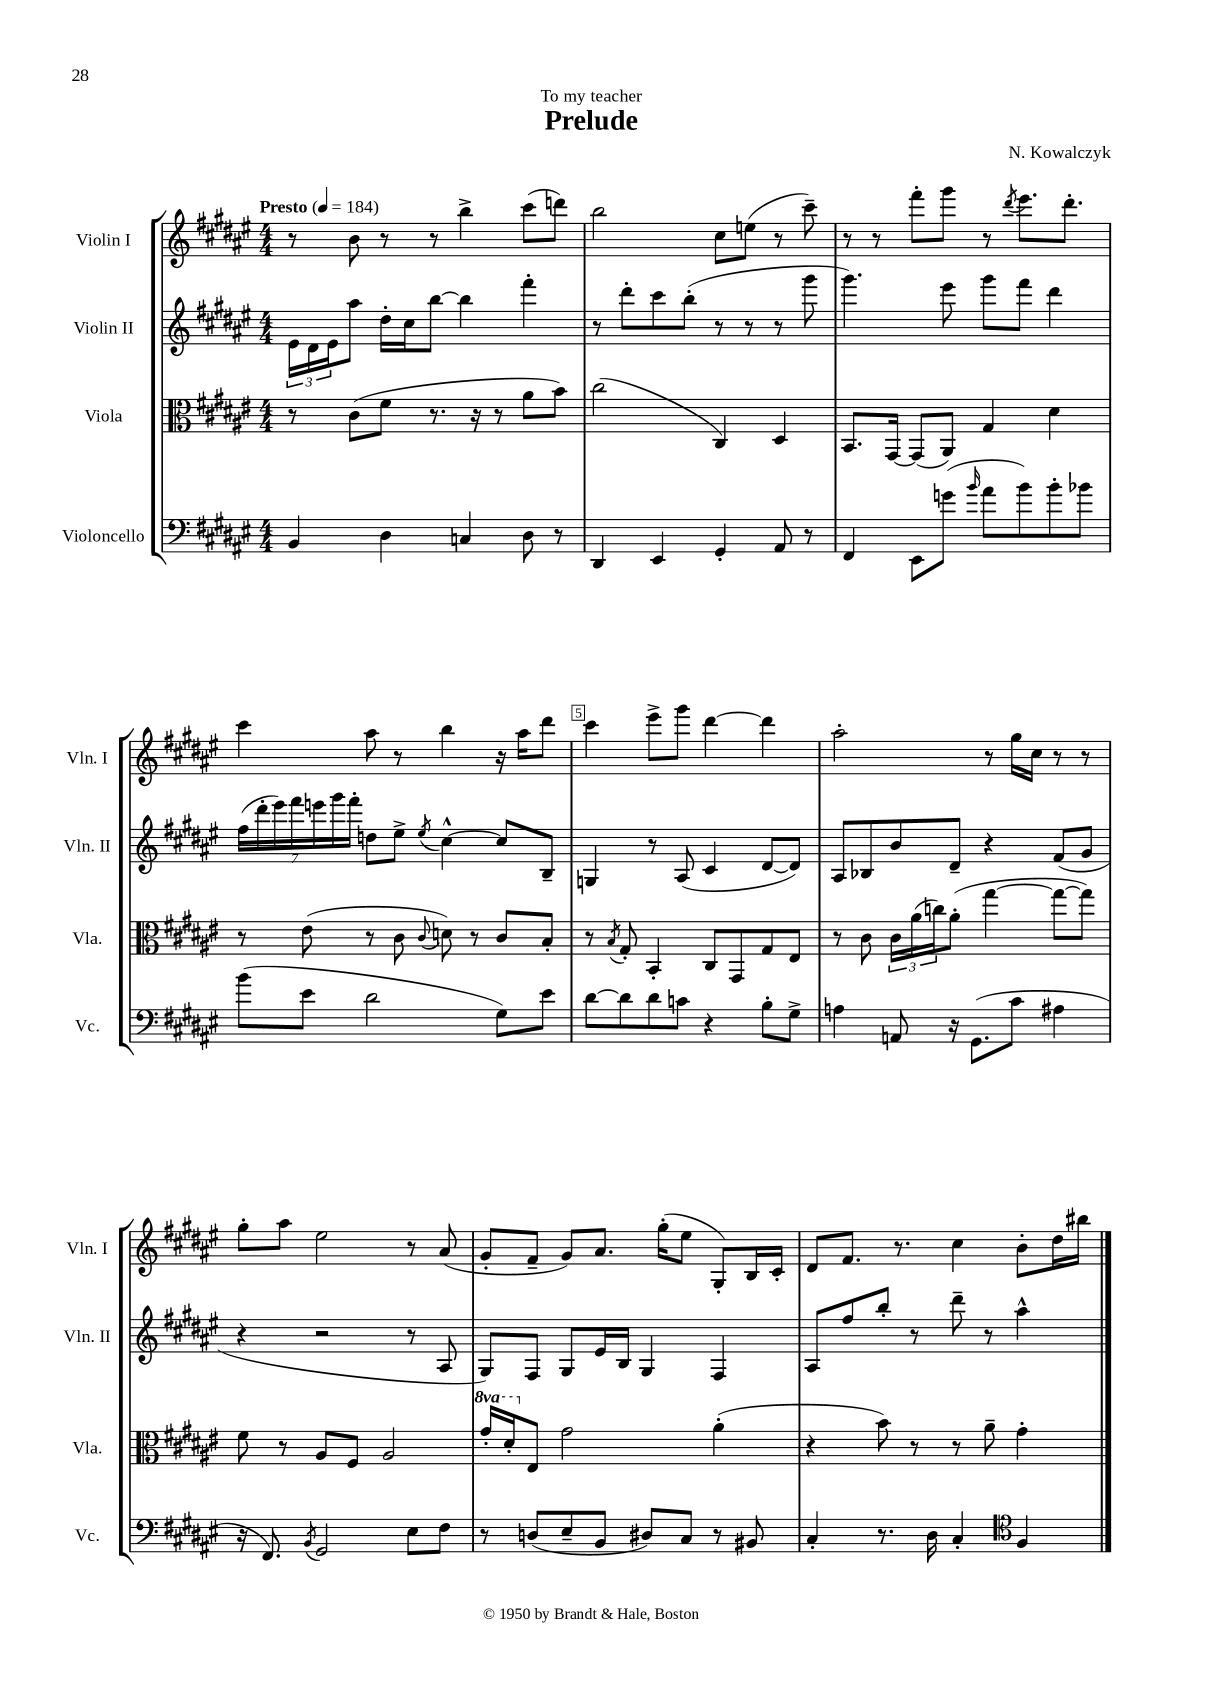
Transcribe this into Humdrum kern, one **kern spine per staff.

**kern	**kern	**kern	**kern
*staff4	*staff3	*staff2	*staff1
*clefF4	*clefC3	*clefG2	*clefG2
*k[f#c#g#d#a#e#]	*k[f#c#g#d#a#e#]	*k[f#c#g#d#a#e#]	*k[f#c#g#d#a#e#]
*M4/4	*M4/4	*M4/4	*M4/4
*MM184	*MM184	*MM184	*MM184
4BB	8r	24e#	8r
.	.	24d#	.
.	.	24e#	.
.	(8c#	8aa#	8b
4D#	8f#	16dd#'	8r
.	.	16cc#	.
.	8.r	[8bb	8r
4C	.	4bb]	4bb^
.	16r	.	.
.	8r	.	.
8D#	8a#	4fff#'	(8ccc#
8r	8b)	.	8ddd)
=	=	=	=
4DD#	(2cc#	8r	2bb
.	.	8ddd#'	.
4EE#	.	8ccc#	.
.	.	(8bb'	.
4GG#'	4C#)	8r	8cc#
.	.	8r	(8ee
8AA#	4D#	8r	8r
8r	.	8ggg#	8ccc#~)
=	=	=	=
4FF#	8.BB	4.ggg#)	8r
.	.	.	8r
.	[16GG#	.	.
8EE#	(8GG#]	.	8fff#'
(8g	8AA#)	8eee#	8ggg#
16qqb	.	.	.
8a#	4G#	8ggg#	8r
.	.	.	8qddd#
8b)	.	8fff#	8.eee#
8b'	4d#	4ddd#	.
.	.	.	8.ddd#'
8b-	.	.	.
=	=	=	=
(8b	8r	(28ff#	4ccc#
.	.	28ddd#'	.
.	.	28eee#)	.
.	.	28fff#	.
8e#	(8e#	.	.
.	.	28eee	.
.	.	28ggg#	.
.	.	28fff#'	.
2d#	8r	8dd	8aa#
.	8c#	8ee#^	8r
.	8qqc#	8qee#	.
.	8d)	[4cc#^^	4bb
.	8r	.	.
8G#)	8c#	8cc#]	16r
.	.	.	16aa#
8e#	8B'	8B~	8ddd#
=	=	=	=
[8d#	8r	4G	4ccc#
.	8qB	.	.
8d#]	8G#'	.	.
8d#	4BB'	8r	8eee#^
8c	.	(8A#	8ggg#
4r	8C#	4c#	[4ddd#
.	8GG#	.	.
8B'	8G#	[8d#	4ddd#]
8G#^	8E#	8d#])	.
=	=	=	=
4A	8r	8A#	2aa#'
.	8c#	8B-	.
8AA	24c#	8b	.
.	(24a#	.	.
.	24cc)	.	.
16r	(8a#'	8d#~	.
(8.GG#	.	.	.
.	[4gg#	4r	8r
8c#	.	.	16gg#
.	.	.	16cc#
4A#	8gg#_	(8f#	8r
.	8gg#])	8g#	8r
=	=	=	=
16r	8f#	4r	8gg#'
8.FF#)	.	.	.
.	8r	.	8aa#
8qBB	.	.	.
2GG#	8A#	2r	2ee#
.	8F#	.	.
.	2A#	.	.
8E#	.	8r	8r
8F#	.	8A#	(8a#
=	=	=	=
8r	16gg#'	8G#)	8g#'
.	16dd#'	.	.
(8D	8E#	8F#	8f#~
8E#~	2g#	8G#	8g#)
8BB	.	16e#	8.a#
.	.	16B	.
8D#)	.	4G#	.
.	.	.	(16gg#'
8C#	.	.	8ee#
8r	(4a#'	4F#	8G#')
8BB#	.	.	16B
.	.	.	16c#'
=	=	=	=
4C#'	4r	8A#	8d#
.	.	8ff#	8.f#
8.r	8b)	8bb'	.
.	.	.	8.r
.	8r	8r	.
16D#	.	.	.
4C#'	8r	8ddd#~	4cc#
.	8a#~	8r	.
*clefC4	*	*	*
4F#	4g#'	4aa#^^	8b'
.	.	.	16dd#
.	.	.	16bb#
==	==	==	==
*-	*-	*-	*-
